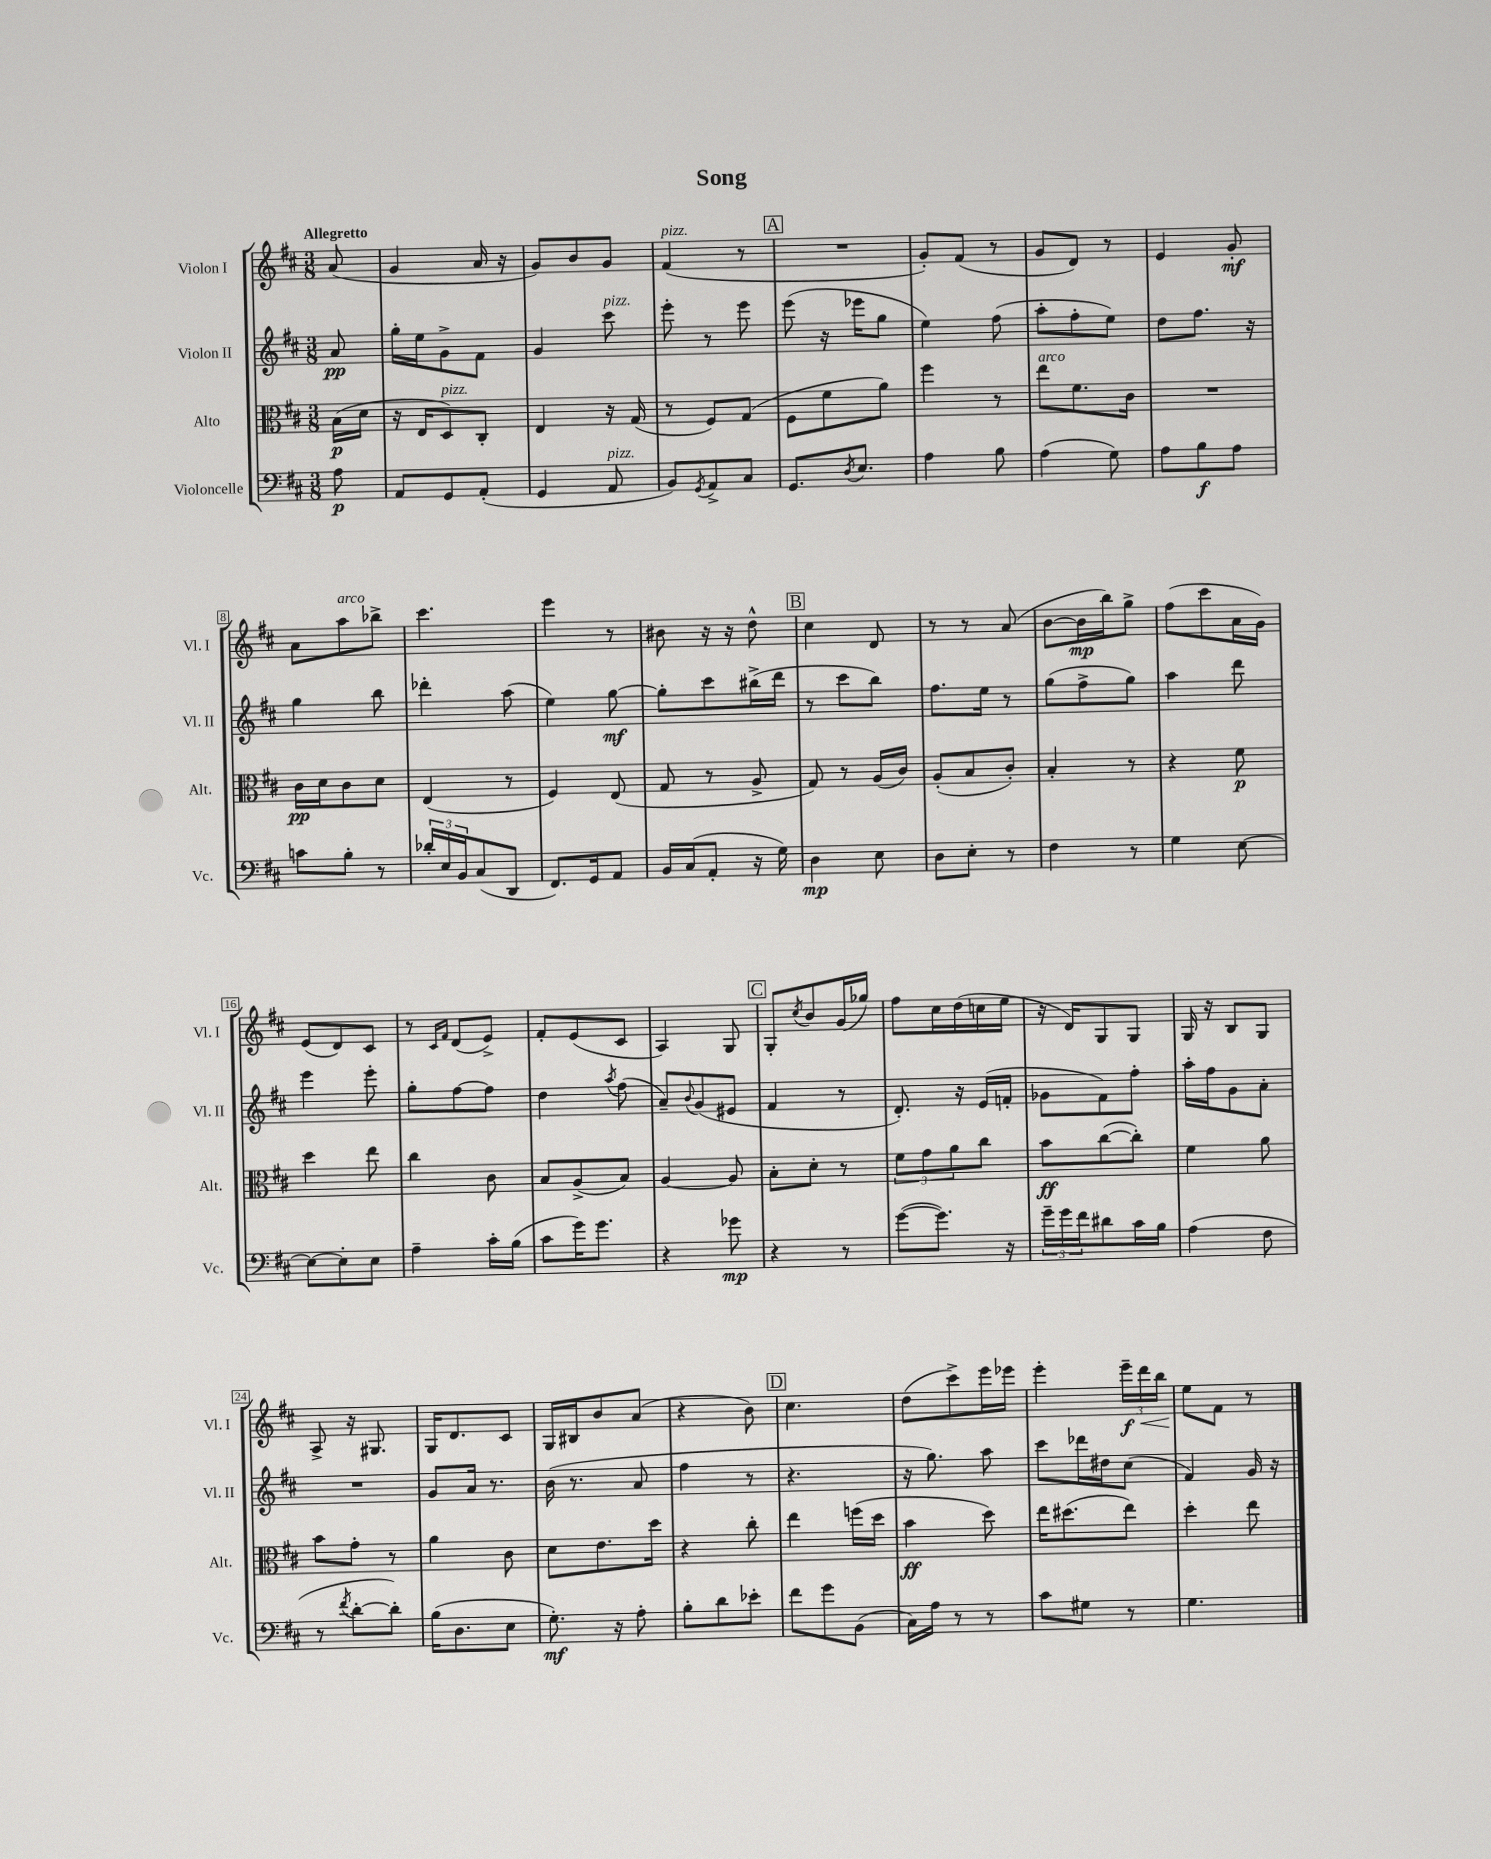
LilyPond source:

\header { title = "Song" }
<<
\new StaffGroup <<
\new Staff = "s0" \with { instrumentName = "Violon I" shortInstrumentName = "Vl. I" } {
    \clef treble \key d \major \numericTimeSignature \time 3/8 \partial 8 \tempo "Allegretto"
    a'8( |
    g'4 a'16 r16 |
    g'8) b'8 g'8 |
    fis'4^\markup { \italic "pizz." }( r8 |
    \mark \markup { \box "A" } R4. |
    g'8-.) fis'8( r8 |
    g'8 d'8) r8 |
    e'4 g'8-.\mf |
    a'8 a''8^\markup { \italic "arco" } bes''8-> |
    cis'''4. |
    e'''4 r8 |
    bis'8 r16 r16 d''8-^ |
    \mark \markup { \box "B" } cis''4 d'8 |
    r8 r8 a'8( |
    b'8~ b'16\mp b''16) g''8-> |
    fis''8( cis'''8 a'16 g'16) |
    e'8( d'8) cis'8 |
    r8 \grace { cis'16 fis'16 } d'8( e'8->) |
    fis'8-. e'8( cis'8 |
    a4) g8 |
    \mark \markup { \box "C" } g8-. \acciaccatura { cis''8 } b'8 g'16( ges''16) |
    fis''8 cis''16 d''16( c''16 e''16 |
    r16 d'16) g8 g8 |
    g16 r16 b8 g8 |
    a8-> r16 gis8. |
    g16 d'8. cis'8 |
    g16 bis16 b'8 a'8( |
    r4 b'8) |
    \mark \markup { \box "D" } cis''4. |
    d''8( cis'''8->) e'''16 ees'''16 |
    e'''4-. \tuplet 3/2 { e'''16--\f d'''16\< b''16 } |
    e''8\! fis'8 r8 \bar "|." |
}
\new Staff = "s1" \with { instrumentName = "Violon II" shortInstrumentName = "Vl. II" } {
    \clef treble \key d \major \numericTimeSignature \time 3/8 \partial 8
    a'8\pp |
    g''16-. e''16 g'8-> fis'8 |
    g'4 cis'''8^\markup { \italic "pizz." } |
    e'''8-. r8 e'''8 |
    \mark \markup { \box "A" } e'''8( r16 ees'''16 g''8 |
    e''4) fis''8( |
    a''8-. fis''8-. e''8) |
    d''8 fis''8. r16 |
    g''4 b''8 |
    des'''4-. a''8( |
    e''4) g''8~\mf |
    g''8-. cis'''8 bis''16->( d'''16 |
    \mark \markup { \box "B" } r8 cis'''8 b''8) |
    fis''8. e''16 r8 |
    g''8( fis''8-> g''8) |
    a''4 d'''8 |
    e'''4 e'''8-. |
    g''8-. fis''8~ fis''8 |
    d''4 \acciaccatura { a''8 } fis''8( |
    a'8--) \appoggiatura { b'8 } g'8( eis'8 |
    \mark \markup { \box "C" } fis'4 r8 |
    d'8.-.) r16 e'16( f'16-. |
    ges'8 fis'8) fis''8-. |
    a''16-. fis''16 g'8 a'8-. |
    R4. |
    g'8 a'16 r8. |
    b'16( r8. a'8 |
    fis''4 r8 |
    \mark \markup { \box "D" } r4. |
    r16 g''8.) a''8 |
    cis'''8 des'''16 dis''16 cis''8( |
    fis'4) g'16 r16 \bar "|." |
}
\new Staff = "s2" \with { instrumentName = "Alto" shortInstrumentName = "Alt." } {
    \clef alto \key d \major \numericTimeSignature \time 3/8 \partial 8
    b16\p( d'16 |
    r16 e16 d8^\markup { \italic "pizz." }) cis8-. |
    e4 r16 g16( |
    r8 fis8) g8( |
    \mark \markup { \box "A" } fis8 fis'8 a'8) |
    fis''4 r8 |
    e''8^\markup { \italic "arco" } fis'8. cis'16 |
    R4. |
    cis'16\pp d'16 cis'8 d'8 |
    e4( r8 |
    fis4) e8( |
    g8 r8 a8-> |
    \mark \markup { \box "B" } g8) r8 a16( cis'16) |
    a8-.( b8 cis'8-.) |
    b4-. r8 |
    r4 fis'8\p |
    d''4 e''8 |
    cis''4 cis'8 |
    b8 a8->( b8) |
    a4~ a8 |
    \mark \markup { \box "C" } b8-. d'8-. r8 |
    \tuplet 3/2 { fis'8 g'8 a'8 } cis''8 |
    b'8\ff cis''8~( cis''8-.) |
    fis'4 a'8 |
    b'8 g'8-. r8 |
    a'4 cis'8 |
    d'8 e'8. d''16 |
    r4 cis''8-. |
    \mark \markup { \box "D" } e''4 f''16( d''16 |
    b'4\ff d''8) |
    e''16 dis''8.( e''8) |
    d''4-. e''8 \bar "|." |
}
\new Staff = "s3" \with { instrumentName = "Violoncelle" shortInstrumentName = "Vc." } {
    \clef bass \key d \major \numericTimeSignature \time 3/8 \partial 8
    a8\p |
    a,8 g,8 a,8-.( |
    g,4 a,8^\markup { \italic "pizz." } |
    b,8) \acciaccatura { g,8 } a,8-> cis8 |
    \mark \markup { \box "A" } g,8. \acciaccatura { d8 } e8. |
    a4 b8 |
    a4( g8) |
    a8 b8\f a8 |
    c'8 b8-. r8 |
    \tuplet 3/2 { des'16-. e16 b,16 } cis8( d,8 |
    fis,8.) g,16 a,8 |
    b,16 cis16( a,8-. r16 g16) |
    \mark \markup { \box "B" } d4\mp e8 |
    d8 e8-. r8 |
    fis4 r8 |
    g4 e8~ |
    e8~ e8-. e8 |
    a4-- cis'16-. b16( |
    cis'8 g'16) g'8. |
    r4 ges'8\mp |
    \mark \markup { \box "C" } r4 r8 |
    g'8~( g'8.) r16 |
    \tuplet 3/2 { g'16-- g'16 fis'16 } dis'8 cis'16 b16 |
    a4( fis8 |
    r8 \acciaccatura { fis'8 } d'8~-. d'8-.) |
    b16( d8. e8 |
    g8.-.\mf) r16 a8-. |
    b8-. d'8 ees'8-. |
    \mark \markup { \box "D" } fis'8 g'8 b,8( |
    cis16) a16 r8 r8 |
    cis'8 gis8 r8 |
    g4. \bar "|." |
}
>>
>>
\layout { \context { \Score \override BarNumber.stencil = #(make-stencil-boxer 0.1 0.3 ly:text-interface::print) } }
